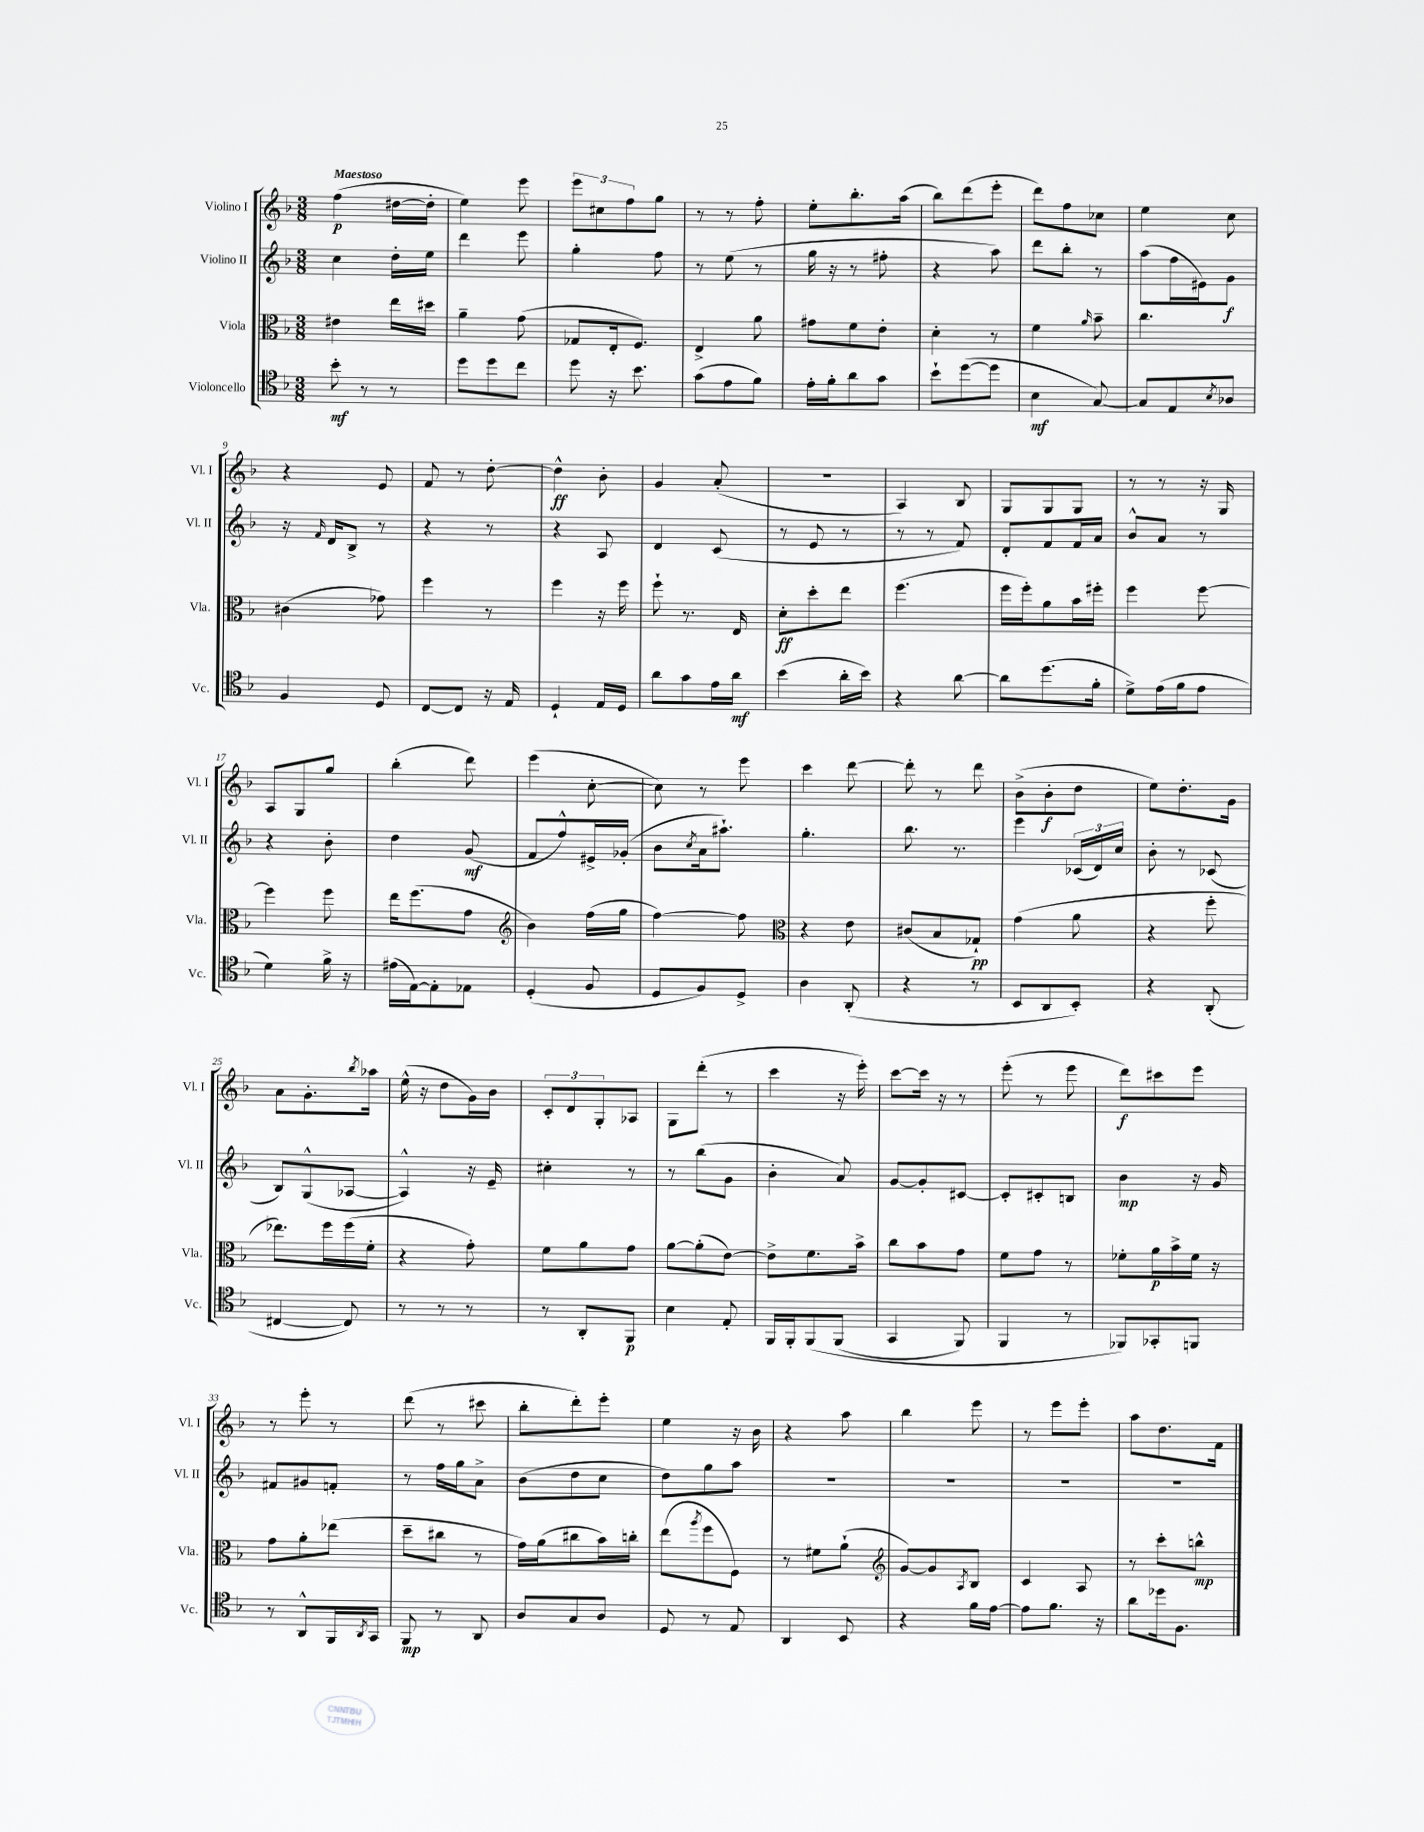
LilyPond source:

<<
\new StaffGroup <<
\new Staff = "s0" \with { instrumentName = "Violino I" shortInstrumentName = "Vl. I" } {
    \clef treble \key f \major \numericTimeSignature \time 3/8 \tempo "Maestoso"
    f''4\p( dis''16~ dis''16-. |
    e''4) e'''8 |
    \tuplet 3/2 { e'''8 cis''8 f''8 } g''8 |
    r8 r8 f''8-. |
    e''8-. bes''8.-. a''16( |
    bes''8) d'''8( e'''8-. |
    d'''8) f''8 ces''8 |
    e''4 c''8 |
    r4 e'8 |
    f'8 r8 d''8~-. |
    d''4-^\ff bes'8-. |
    g'4 a'8-.( |
    R4. |
    a4) bes8 |
    g8 g8 g8 |
    r8 r8 r16 g16 |
    a8 g8 g''8 |
    bes''4-.( d'''8) |
    e'''4( c''8~-. |
    c''8) r8 e'''8 |
    c'''4 d'''8~ |
    d'''8-. r8 d'''8 |
    bes'8->( bes'8-.\f d''8 |
    e''8) d''8.-. g'16 |
    a'8 g'8.-. \acciaccatura { bes''8 } aes''16 |
    e''16-^( r16 d''8 g'16) bes'16 |
    \tuplet 3/2 { c'8-. d'8 g8-. } aes8 |
    g8 d'''8-.( r8 |
    c'''4 r16 e'''16-.) |
    c'''8~ c'''16 r16 r8 |
    e'''8-.( r8 e'''8 |
    d'''8\f) cis'''8 e'''8 |
    r8 e'''8-. r8 |
    d'''8( r8 cis'''8 |
    bes''8-. d'''8-.) e'''8-. |
    e''4 r16 bes'16 |
    r4 a''8 |
    bes''4 e'''8 |
    r8 e'''8 e'''8-. |
    a''8 d''8. f'16 \bar "|." |
}
\new Staff = "s1" \with { instrumentName = "Violino II" shortInstrumentName = "Vl. II" } {
    \clef treble \key f \major \numericTimeSignature \time 3/8
    c''4 d''16-. e''16 |
    d'''4 e'''8 |
    g''4-. f''8 |
    r8 e''8( r8 |
    g''16 r16 r8 fis''8-. |
    r4 a''8) |
    d'''8 bes''8-. r8 |
    a''8( f''16 eis'16) g'8\f |
    r16 \grace { f'16 } d'16 bes8-> r8 |
    r4 r8 |
    r4 a8 |
    d'4 c'8( |
    r8 e'8 r8 |
    r8 r8 f'8) |
    d'8-. f'8 f'16 a'16 |
    bes'8-^ a'8 r8 |
    r4 bes'8-. |
    d''4 g'8\mf( |
    f'8 f''8-^) eis'16-> ges'16-.( |
    bes'8 \acciaccatura { c''8 } a'16 ais''8.-!) |
    g''4.-. |
    bes''8. r8. |
    e'''4 \tuplet 3/2 { ces'16( d'16) c''16 } |
    bes'8-. r8 ces'8( |
    bes8) g8-^( aes8~ |
    aes4-^) r16 e'16-- |
    cis''4-. r8 |
    r8 bes''8( g'8 |
    bes'4-. a'8) |
    g'8~ g'8-. cis'8~ |
    cis'8-. cis'8-. b8 |
    bes'4\mp r16 g'16 |
    fis'8 gis'8 f'8-. |
    r8 f''16 g''16 a'8-> |
    bes'8( d''8 c''8 |
    d''8) g''8 a''8 |
    R4. |
    R4. |
    R4. |
    R4. \bar "|." |
}
\new Staff = "s2" \with { instrumentName = "Viola" shortInstrumentName = "Vla." } {
    \clef alto \key f \major \numericTimeSignature \time 3/8
    eis'4 e''16 dis''16 |
    a'4-- g'8( |
    ges8 e16-. f8.) |
    e4-> a'8 |
    gis'8 f'8 e'8-. |
    d'4-. r8 |
    f'4 \grace { a'16 } bes'8-- |
    c''4. |
    cis'4( ges'8) |
    f''4 r8 |
    f''4 r16 f''16 |
    f''8-! r8. e16 |
    d'8-.\ff d''8-. e''8 |
    f''4.( |
    f''16 f''16-.) a'8 bes'16 fis''16-. |
    f''4 f''8~ |
    f''4 f''8 |
    e''16 f''8.( g'8 |
    \clef treble bes'4) f''16( g''16 |
    f''4~) f''8 |
    \clef alto r4 e'8 |
    cis'8( bes8 ges8-!\pp) |
    g'4( a'8 |
    r4 f''8-. |
    ees''8.) f''16 f''16( f'16-. |
    r4 g'8-.) |
    f'8 a'8 g'8 |
    a'8~ a'8-.( e'8~) |
    e'8-> f'8. bes'16-> |
    c''8 bes'8 g'8 |
    f'8 g'8 r8 |
    fes'8-. a'16\p bes'16-> fes'16 r16 |
    g'8 a'8-. ees''8( |
    d''8-- cis''8 r8 |
    g'16) a'16( cis''8 bes'16) c''16-. |
    e''8( \acciaccatura { a''8 } f''8 f8) |
    r8 fis'8 a'8-!( |
    \clef treble g'8~) g'8 \acciaccatura { a8 } bes8 |
    c'4 a8 |
    r8 c'''8-. b''8-^\mp \bar "|." |
}
\new Staff = "s3" \with { instrumentName = "Violoncello" shortInstrumentName = "Vc." } {
    \clef tenor \key f \major \numericTimeSignature \time 3/8
    bes'8-.\mf r8 r8 |
    d''8 d''8 c''8 |
    d''8 r16 bes'8. |
    g'8( e'8 f'8) |
    e'16-. f'16-. a'8 g'8 |
    bes'8-! d''8~( d''8 |
    bes4\mf g8~) |
    g8 e8 \acciaccatura { bes8 } aes8 |
    f4 d8 |
    c8~ c8 r16 e16 |
    d4-! e16 d16 |
    a'8 g'8 e'16 a'16\mf |
    bes'4( a'16-. bes'16) |
    r4 a'8~ |
    a'8 d''8.( f'16-. |
    d'8->) e'16( f'16 e'8 |
    d'4) f'16-> r16 |
    eis'16( e16~) e8-. ees8 |
    d4-.( f8 |
    d8 f8) d8-> |
    a4 a,8-.( |
    r4 r8 |
    bes,8 a,8 bes,8-.) |
    r4 a,8-.( |
    cis4~ cis8) |
    r8 r8 r8 |
    r8 a,8-. f,8\p |
    bes4 e8-. |
    f,16 f,16-. f,8\( f,8( |
    g,4 f,8) |
    f,4 r8 |
    fes,8\) ges,8-. f,8 |
    r8 a,8-^ f,16 \acciaccatura { a,8 } g,16 |
    f,8\mp r8 a,8 |
    a8 g8 a8 |
    d8 r8 e8 |
    a,4 bes,8 |
    r4 f'16 e'16~ |
    e'8 f'8. r16 |
    a'8 des''16 f8. \bar "|." |
}
>>
>>
